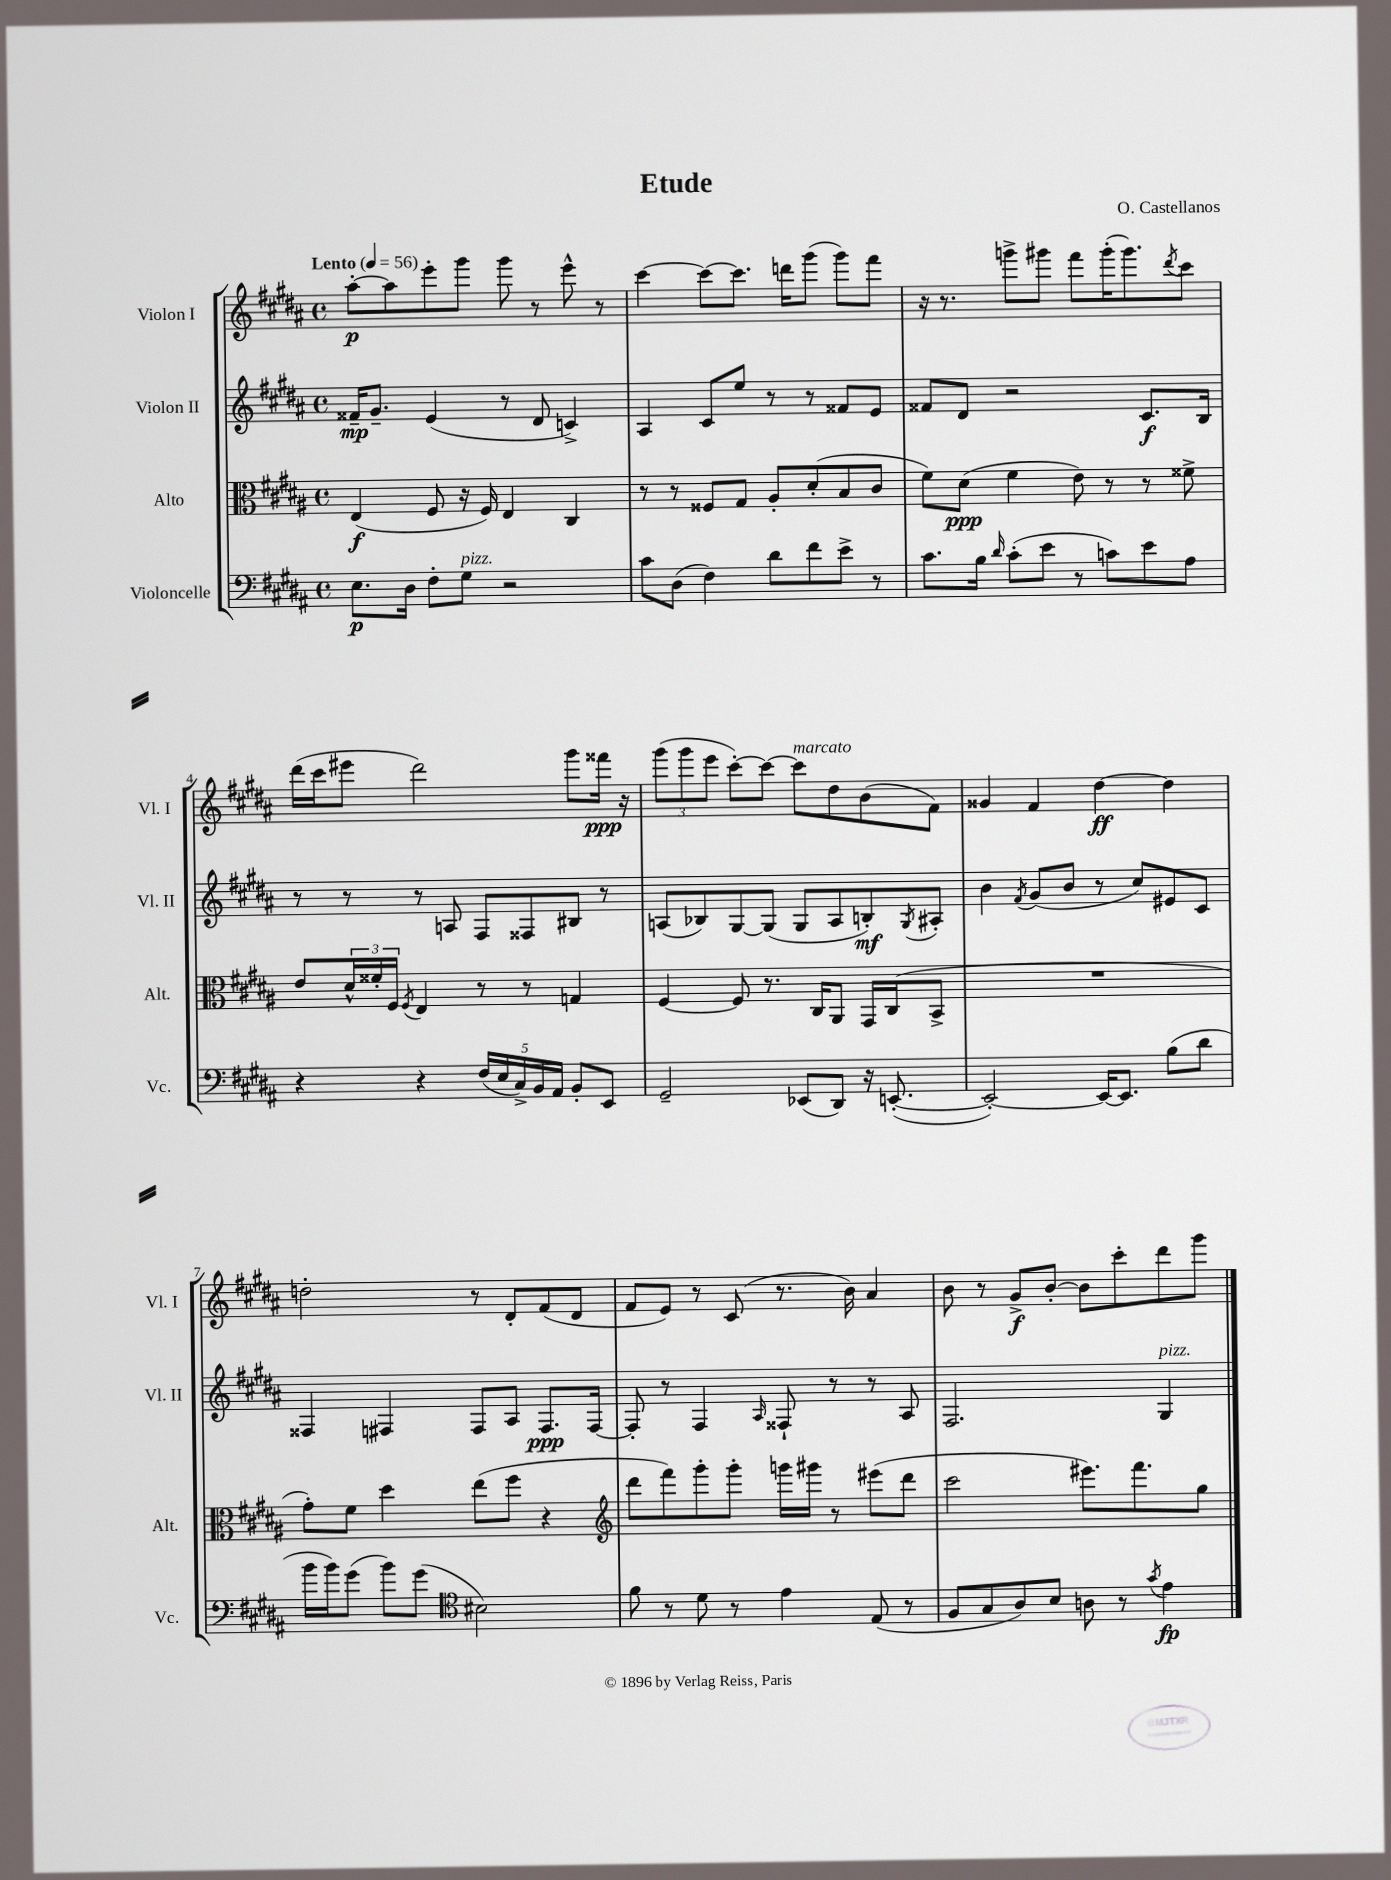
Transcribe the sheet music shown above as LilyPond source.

\header { title = "Etude" composer = "O. Castellanos" }
<<
\new StaffGroup <<
\new Staff = "s0" \with { instrumentName = "Violon I" shortInstrumentName = "Vl. I" } {
    \clef treble \key b \major \defaultTimeSignature \time 4/4 \tempo "Lento" 4 = 56
    ais''8~-.\p ais''8 e'''8-. gis'''8 gis'''8 r8 e'''8-^ r8 |
    cis'''4~ cis'''8~ cis'''8. d'''16 gis'''8( gis'''8) fis'''8 |
    r16 r8. g'''8-> gis'''8 fis'''8 gis'''16-.( gis'''8.) \acciaccatura { dis'''8 } cis'''8 |
    dis'''16( cis'''16 eis'''8 dis'''2) gis'''8 fisis'''16\ppp r16 |
    \tuplet 3/2 { gis'''8( gis'''8 e'''8 } cis'''8~-.) cis'''8~ cis'''8^\markup { \italic "marcato" } dis''8 b'8( fis'8) |
    gisis'4 fis'4 dis''4~\ff dis''4 |
    d''2-. r8 dis'8-. fis'8( dis'8 |
    fis'8 e'8) r8 cis'8( r8. b'16) ais'4 |
    b'8 r8 gis'8->\f b'8~-. b'8 cis'''8-. dis'''8 gis'''8 \bar "|." |
}
\new Staff = "s1" \with { instrumentName = "Violon II" shortInstrumentName = "Vl. II" } {
    \clef treble \key b \major \defaultTimeSignature \time 4/4
    fisis'16--\mp gis'8.-- e'4( r8 dis'8 c'4->) |
    ais4 cis'8 e''8 r8 r8 fisis'8 e'8 |
    fisis'8 dis'8 r2 cis'8.\f b16 |
    r8 r8 r8 a8 fis8 fisis8 bis8 r8 |
    a8( bes8) gis8~ gis8( gis8 a8 b8-.\mf) \acciaccatura { gis8 } ais8-. |
    b'4 \acciaccatura { fis'8 } gis'8( b'8 r8 cis''8) eis'8 cis'8 |
    fisis4 fis4 fis8 ais8 fis8.\ppp fis16~ |
    fis8-. r8 fis4 \grace { ais16 } fisis8-! r8 r8 ais8 |
    fis2. gis4^\markup { \italic "pizz." } \bar "|." |
}
\new Staff = "s2" \with { instrumentName = "Alto" shortInstrumentName = "Alt." } {
    \clef alto \key b \major \defaultTimeSignature \time 4/4
    e4\f( fis8 r16 fis16) e4 cis4 |
    r8 r8 fisis8 gis8 ais8-. dis'8-.( b8 cis'8 |
    fis'8) dis'8\ppp( fis'4 e'8) r8 r8 fisis'8-> |
    e'8 \tuplet 3/2 { dis'16-^ fisis'16-. fis16 } \acciaccatura { fis8 } e4 r8 r8 g4 |
    fis4~ fis8 r8. cis16 ais,8 gis,16 cis16( b,8-> |
    R1 |
    gis'8-.) fis'8 dis''4 e''8( fis''8 r4 |
    \clef treble dis'''8 fis'''8) gis'''8-. gis'''8-. g'''16 gis'''16 r8 eis'''8( dis'''8 |
    cis'''2 eis'''8.) fis'''8. gis''8 \bar "|." |
}
\new Staff = "s3" \with { instrumentName = "Violoncelle" shortInstrumentName = "Vc." } {
    \clef bass \key b \major \defaultTimeSignature \time 4/4
    e8.\p dis16 fis8-. gis8^\markup { \italic "pizz." } r2 |
    cis'8 dis8( fis4) dis'8 fis'8 e'8-> r8 |
    cis'8. b16 \grace { dis'16 } cis'8-.( e'8 r8 c'8) e'8 ais8 |
    r4 r4 \tuplet 5/4 { fis16( e16 cis16->) b,16 ais,16 } b,8-. e,8 |
    gis,2-- ees,8( dis,8) r16 e,8.~-.( |
    e,2~-.) e,16~ e,8. b8( dis'8 |
    b'16 b'16) gis'8( b'8) gis'8( \clef tenor bis2) |
    fis'8 r8 dis'8 r8 e'4 e8( r8 |
    fis8 gis8 ais8) b8 a8 r8 \acciaccatura { gis'8 } e'4\fp \bar "|." |
}
>>
>>
